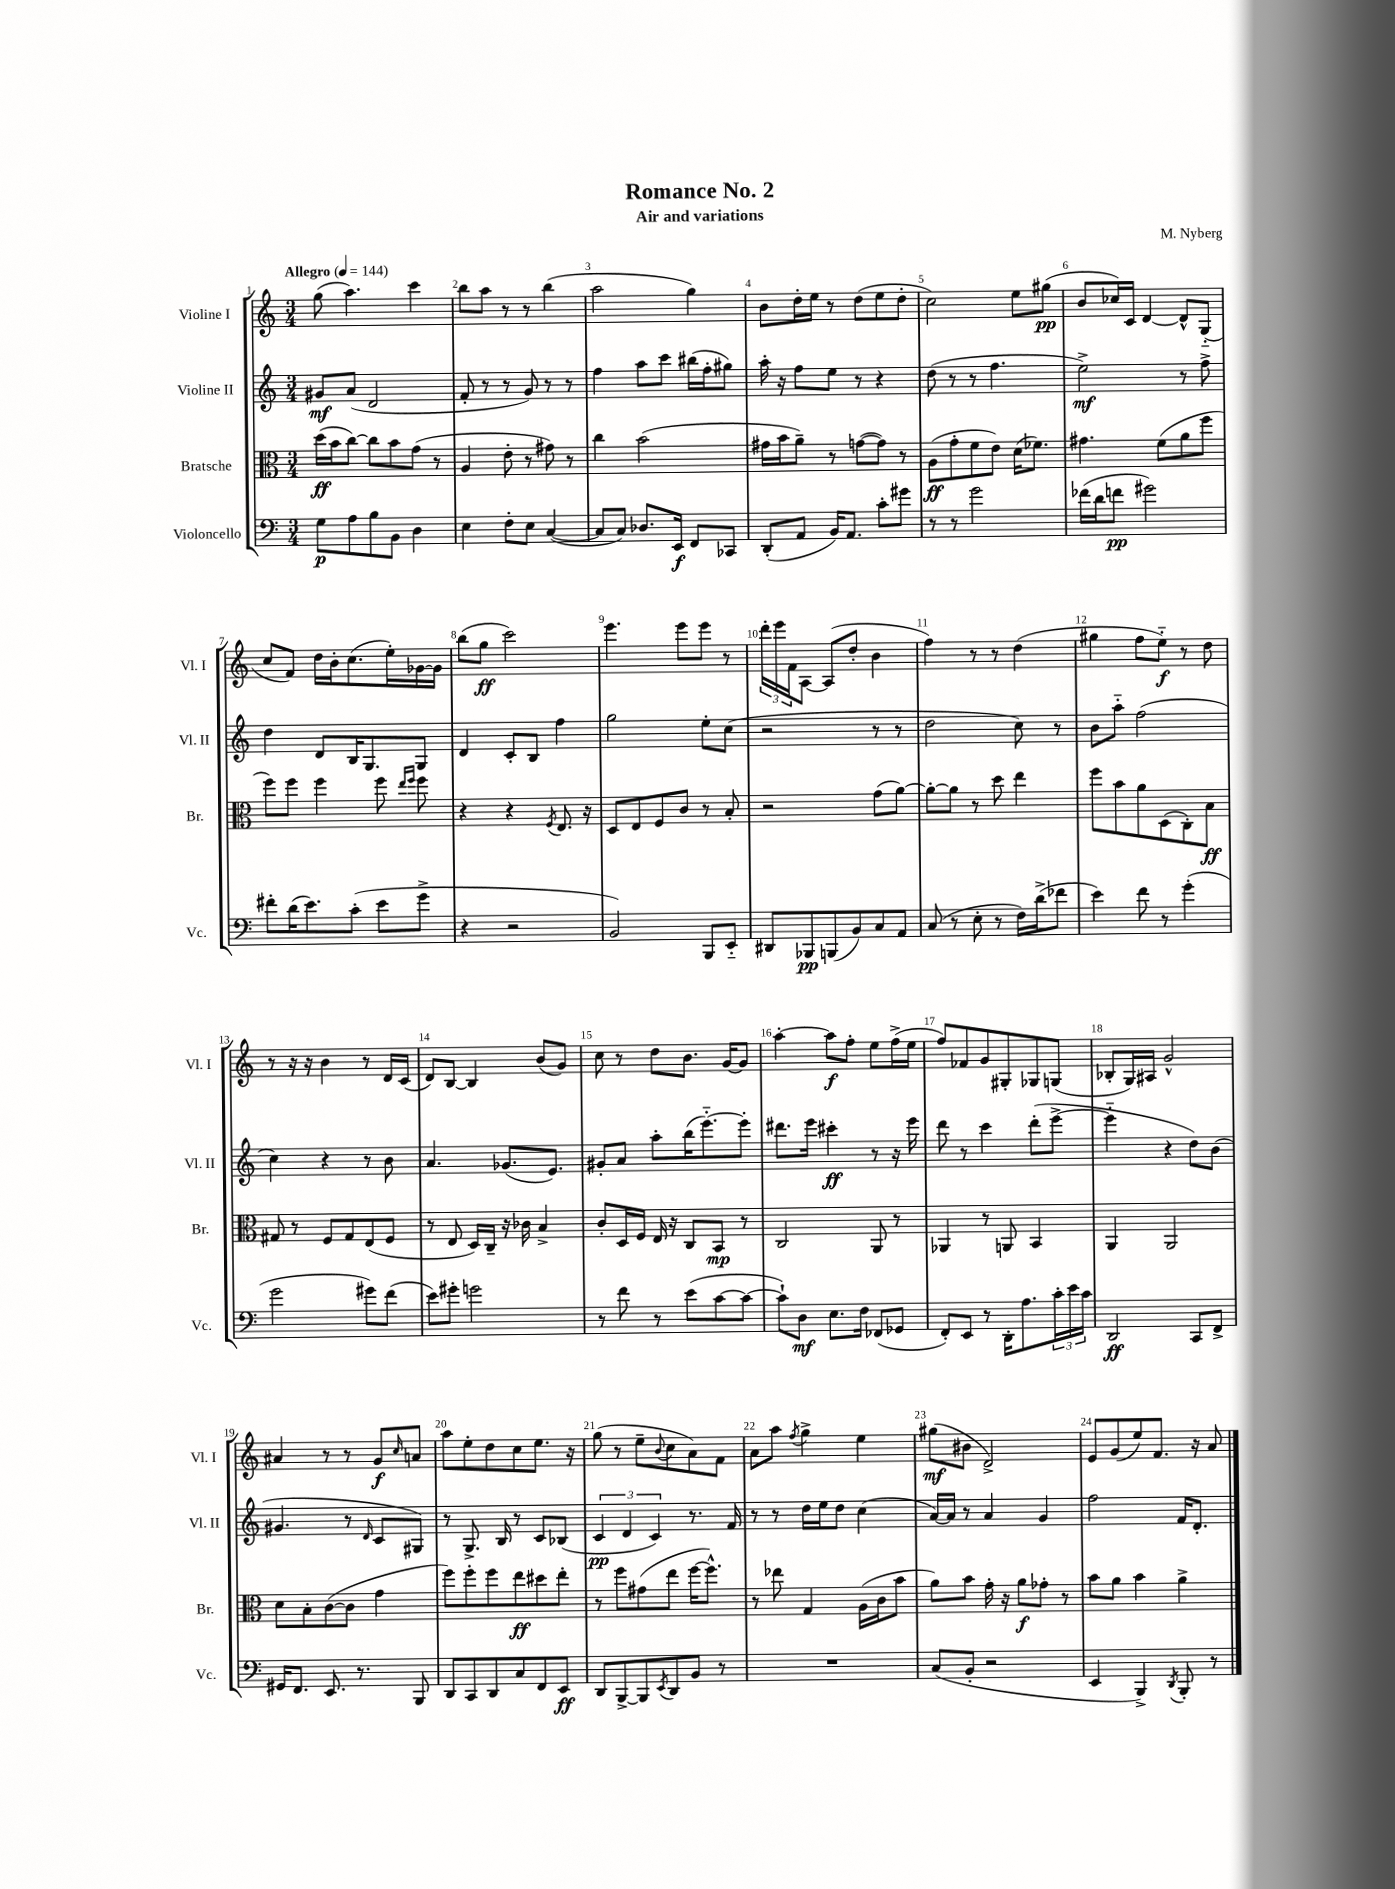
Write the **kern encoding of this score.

**kern	**kern	**kern	**kern
*staff4	*staff3	*staff2	*staff1
*clefF4	*clefC3	*clefG2	*clefG2
*k[]	*k[]	*k[]	*k[]
*M3/4	*M3/4	*M3/4	*M3/4
*MM144	*MM144	*MM144	*MM144
8G	(16dd	8g#	(8gg
.	16b	.	.
8A	[8cc)	(8a	4.aa)
8B	8cc]	2d	.
8BB	8b	.	.
4D	(8g	.	4ccc
.	8r	.	.
=	=	=	=
4E	4A	8f'	8bb
.	.	8r	8aa
8F'	8e'	8r	8r
8E	8r	8g)	8r
([4C	8g#)	8r	(4bb
.	8r	8r	.
=	=	=	=
8C]	4cc	4ff	2aa
8C)	.	.	.
8.D-	(2b	8aa	.
.	.	8ccc	.
16EE	.	.	.
8FF	.	(16bb#	4gg)
.	.	16ff'	.
8CC-	.	8gg#)	.
=	=	=	=
(8DD'	16g#	16aa'	8b
.	16b	16r	.
8AA	8a~)	8ff	16dd'
.	.	.	16ee
16BB)	8r	8ee	8r
8.AA	.	.	.
.	([8g	8r	(8dd
8c'	8g])	4r	8ee
8g#	8r	.	8dd'
=	=	=	=
8r	(8A	(8dd	2cc)
8r	8g'	8r	.
2g	8f	8r	.
.	8e)	4.ff	.
.	(16d	.	8ee
.	8.f-)	.	.
.	.	.	(8gg#
=	=	=	=
(16f-	4.g#	2ee^)	8b
16d	.	.	.
8f	.	.	16cc-)
.	.	.	16c
2g#)	.	.	[4d
.	(8f	.	.
.	8a	8r	8d^^]
.	8ff	8ff^	(8G'~
=	=	=	=
8f#'	8ff)	4dd	8cc
(16d	8ff	.	8f)
8.e)	.	.	.
.	4ff	8d	16dd
.	.	.	16b'
(8c'	.	16B	(8.cc
.	.	8.G	.
8e	8ff	.	.
.	.	.	16ee')
.	16qqee	.	.
.	16qqff	.	.
8g^	8ff	8G	[16g-
.	.	.	16g-]
=	=	=	=
4r	4r	4d	(8bb
.	.	.	8gg
2r	4r	8c'	2ccc)
.	.	8B	.
.	8qF	.	.
.	8.E	4ff	.
.	16r	.	.
=	=	=	=
2BB)	8D	2gg	4.eee
.	8E	.	.
.	8F	.	.
.	8c	.	8eee
8BBB	8r	8ee'	8eee
8EE'~	8B'	(8cc	8r
=	=	=	=
8DD#	2r	2r	24ddd'
.	.	.	24eee
.	.	.	24f
8BBB-	.	.	[8A
(8BBB	.	.	(8A]
8BB)	.	.	8dd'
8C	(8g	8r	4b
8AA	[8a)	8r	.
=	=	=	=
(8C	8a'_	2dd	4ff)
8r	8a]	.	.
8E'	8r	.	8r
8r	8dd	.	8r
16F)	4ee	8cc)	(4dd
(16d^	.	.	.
8f-	.	8r	.
=	=	=	=
4e)	8ff	8b	4gg#
.	8b	8aa'~	.
8f	8a	(2ff	8ff
8r	(8D	.	8ee'~)
(4g'	8C')	.	8r
.	8B	.	8dd
=	=	=	=
2g	8G#	4cc)	8r
.	8r	.	16r
.	.	.	16r
.	8F	4r	4b
.	8G#	.	.
8g#)	(8E	8r	8r
(8f	8F	8b	16d
.	.	.	(16c
=	=	=	=
8e)	8r	4.a	8d)
8g#'	8E	.	[8B
2g	16D)	.	4B]
.	16C~	.	.
.	16r	(8.g-	.
.	16c-	.	.
.	4B^	.	(8b
.	.	8.e)	.
.	.	.	8g)
=	=	=	=
8r	8c'	8g#'	8cc
8f	16D	8a	8r
.	16F	.	.
8r	16E	8aa'	8dd
.	16r	.	.
(8e	8C	(16bb	8.b
.	.	[8.eee'~)	.
[8c	8BB	.	.
.	.	.	[16g
8c_	8r	8eee']	8g]
=	=	=	=
8c`])	2C	8.ddd#	[4aa'
8D	.	.	.
.	.	16eee	.
8.E	.	4ccc#'	8aa]
.	.	.	8ff'
16F	.	.	.
(8FF-	8AA	8r	8ee
8GG-	8r	16r	(16ff^
.	.	16eee	16ee
=	=	=	=
8FF')	4AA-	8ddd	8ff)
8EE	.	8r	8f-
8r	8r	4ccc	8g
16DD'	8AA	.	8G#'
8.A	.	.	.
.	4BB	(8ddd'	8G-
24c'	.	[8eee^	(8G
24e	.	.	.
24c	.	.	.
=	=	=	=
2DD	4AA	4eee'~]	8B-'
.	.	.	16G)
.	.	.	16A#
.	2AA	4r	2g^^
8CC	.	8dd)	.
8FF^	.	(8b	.
=	=	=	=
16GG#	8d	4.g#	4a#
8.FF	.	.	.
.	8B'	.	.
8.EE	([8c	.	8r
.	8c]	8r	8r
8.r	.	.	.
.	.	16qqd	.
.	4g	8c	8g
.	.	.	16qqcc
8BBB	.	8G#)	8a
=	=	=	=
8DD	8ff)	8r	8aa
8CC	8ff'	8.G^	8ee'
8DD	8ff	.	8dd
.	.	16B	.
8C	8ee	8r	8cc
8FF	8dd#	8c	8.ee
8EE	8ee'	(8B-	.
.	.	.	16r
=	=	=	=
8DD	8r	6c	(8gg
[8BBB^	8ff	.	8r
.	.	6d	.
8BBB]	(8g#	.	8ee~
.	.	6c)	.
8qEE	.	.	8qqb
8DD	8ee	.	8cc
8BB	[16ff	8.r	8a)
.	8.ff^^])	.	.
8r	.	.	8f
.	.	16f	.
=	=	=	=
2.r	8r	8r	8a
.	8ee-	8r	8aa
.	.	.	8qff
.	4G	16dd	4gg^
.	.	16ee	.
.	.	8dd	.
.	(16A	(4cc	4ee
.	16c	.	.
.	8b	.	.
=	=	=	=
(8C	8a)	[16a)	(8gg#
.	.	16a]	.
8BB'	8b	8r	8b#
2r	16g'	4a	2d^)
.	16r	.	.
.	8a	.	.
.	8g-'	4g	.
.	8r	.	.
=	=	=	=
4EE	8b	2ff	8e
.	8a	.	(8g
4BBB^)	4b	.	8ee)
.	.	.	8.f
8qDD	.	.	.
8BBB'	4a^	16f	.
.	.	8.d'	16r
8r	.	.	8a
==	==	==	==
*-	*-	*-	*-
